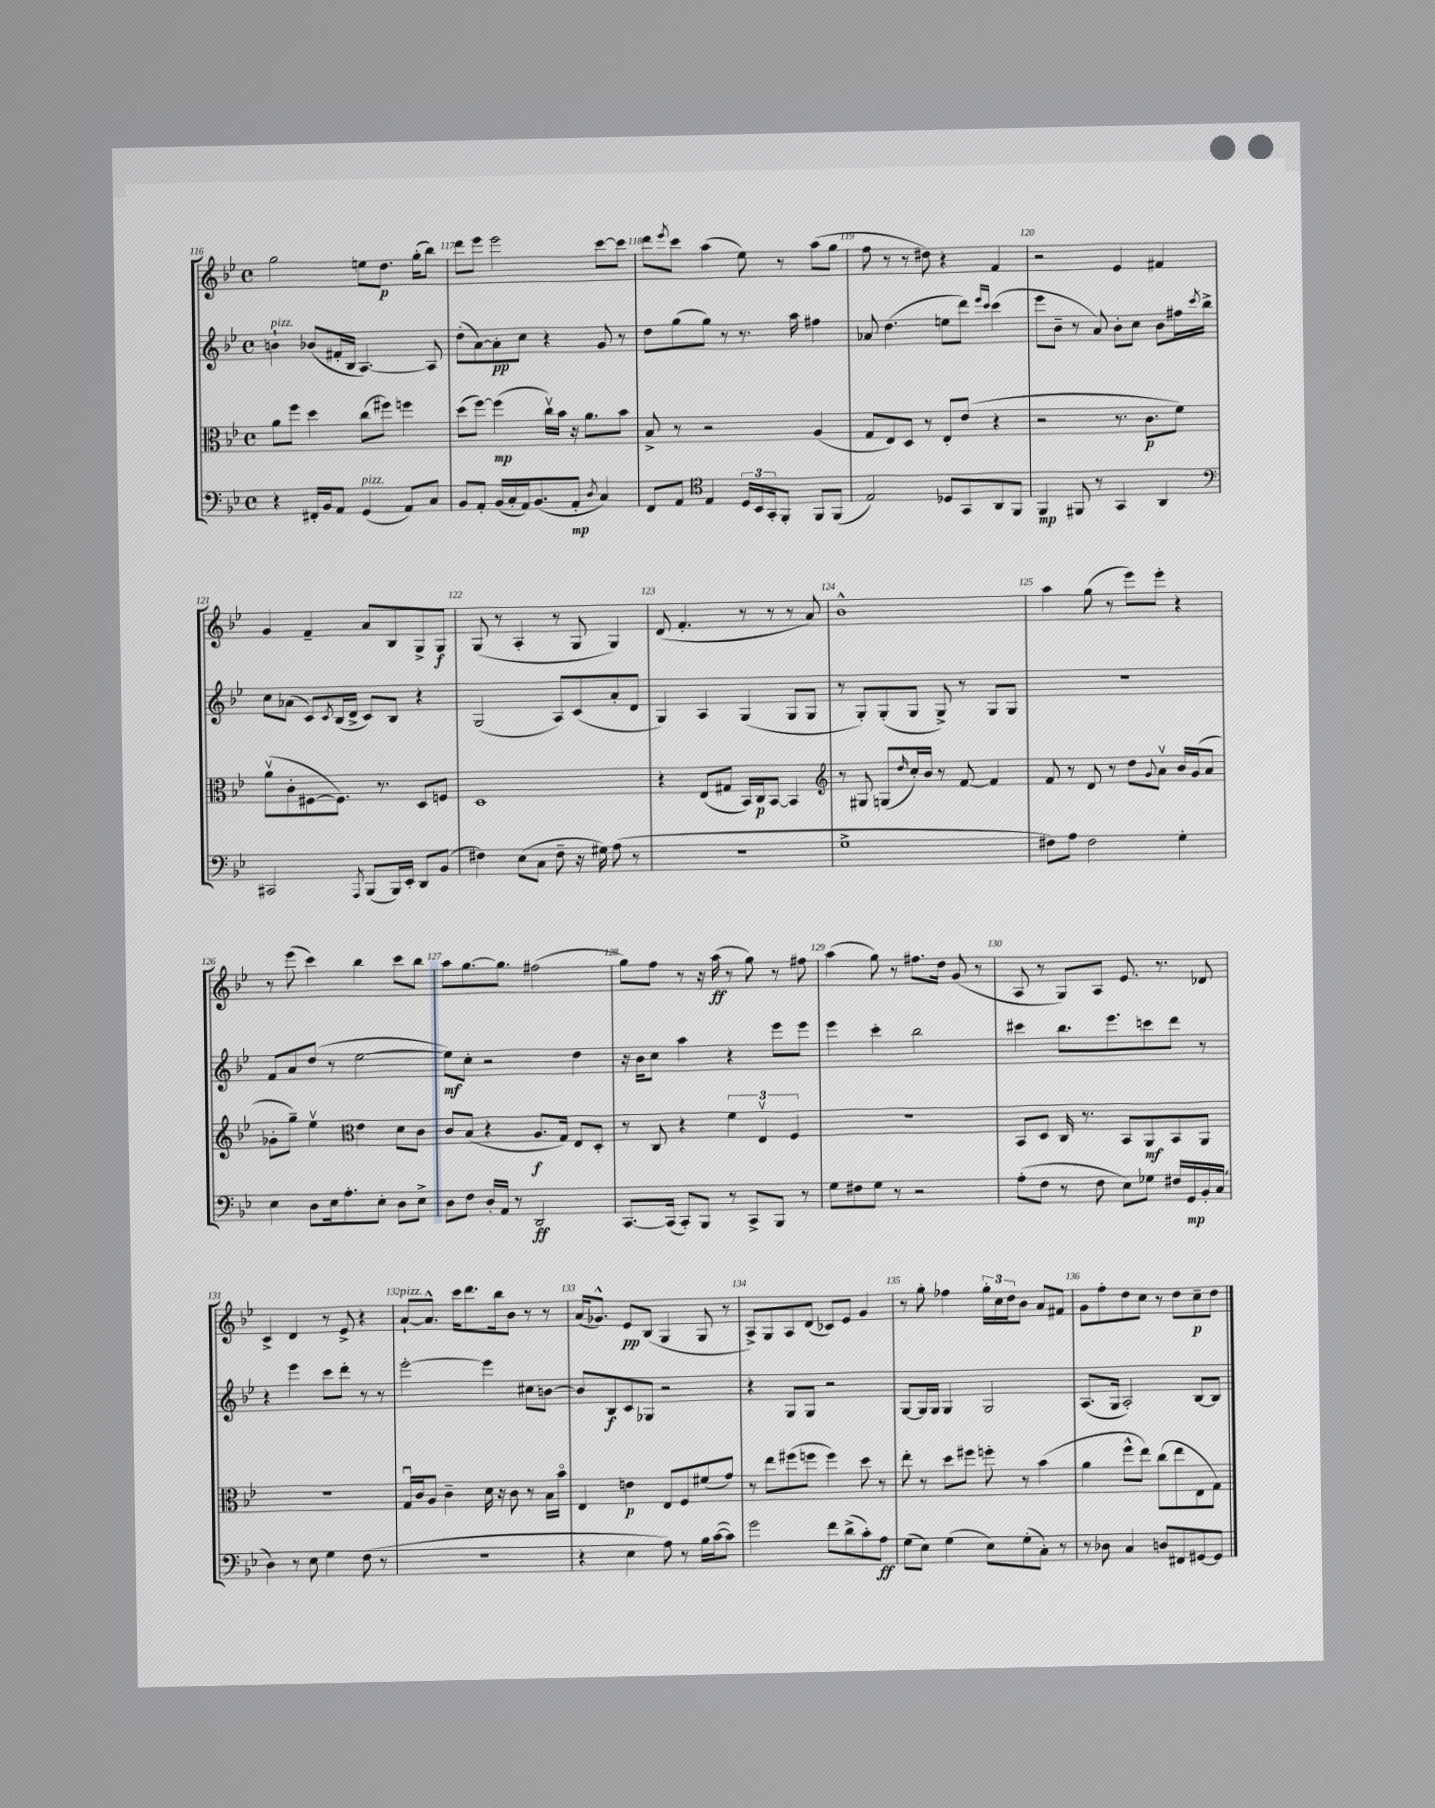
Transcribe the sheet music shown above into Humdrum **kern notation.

**kern	**kern	**kern	**kern
*staff4	*staff3	*staff2	*staff1
*clefF4	*clefC3	*clefG2	*clefG2
*k[b-e-]	*k[b-e-]	*k[b-e-]	*k[b-e-]
*M4/4	*M4/4	*M4/4	*M4/4
*met(c)	*met(c)	*met(c)	*met(c)
4r	8a\L	4b`\	2gg\
.	8ff\J	.	.
16FF#'/LL	4dd\	(8b-/L	.
16BB-/J	.	.	.
8AA/J	.	16f#'/L	.
.	.	16B-/JJ	.
(4GG/	(8cc\L	[4.A/)	8ee\L
.	8ff#\J)	.	8.dd\J
8AA/L)	4ff\	.	.
.	.	.	(16gg'\LK
8C/J	.	8A/]	8bb-\J)
=	=	=	=
8BB-/L	(8dd\L	(8dd'\L	8ddd\L
8AA'/J	[8ff\J)	[8a\)	8eee-\J
(16BB-/LL	(4ff\]	8a'\]	2eee-\
16C'/	.	.	.
16AA/J)	.	8cc\J	.
(8.BB-/	.	.	.
.	16ccv\LL)	4r	.
.	16b-\JJ	.	.
8AA'/J	16r	.	.
.	8.a\L	.	.
8qD/	.	.	.
4C/)	.	8g/	[8ccc\L
.	8b-\J	8r	8ccc\]J
=	=	=	=
8FF/L	8B-^/	8dd\L	8ddd\L
.	.	.	8qeee-/
8AA/J	8r	(8gg\	8ccc\J
*clefC4	*	*	*
4E-/	2r	8gg\J)	(4aa\
.	.	8r	.
24D/LL	.	8.r	8ee-\)
24BB-/	.	.	.
24GG'/J	.	.	.
8FF'/J	.	.	8r
.	.	16aa\	.
8FF/L	(4A/	4ff#\	(8aa\L
(8FF/J	.	.	8gg\J
=	=	=	=
2E-/)	8G/L	8a-/	8ff\
.	8E-/)	(4.dd\	8r
.	8D/J	.	8r
.	8r	.	8dd#\)
8D-/L	8E-'/L	8ee\L	4r
8GG/	(8e-/J	8ddd\J)	.
.	.	16qqeee-/LL	.
.	.	16qqccc/JJ	.
8AA/	4r	(4ccc\	4f/
8FF/J	.	.	.
=	=	=	=
4FF/	2r	8eee-\L	2r
.	.	8b-~\J	.
8FF#/	.	8r	.
8r	.	8a/)	.
4GG/	8.r	8b-'\L	4e-/
.	.	8cc\J	.
.	8.c\L	.	.
4AA/	.	8b-\L	4f#/
.	8f\J)	16ff#\L	.
.	.	8qccc/	.
.	.	16bb-^\JJ	.
=	=	=	=
*clefF4	*	*	*
2CC#/	(8av\L	8cc\L	4g/
.	8c'\	(8a-\J	.
.	[8F#\	8c/L)	4f~/
.	.	8qc/	.
.	8.F#\]J)	(16B-/L	.
.	.	16d^/JJ	.
8qAAA/	.	.	.
(8BBB-/L	.	8c/L)	8a/L
.	8.r	.	.
16BBB-/L)	.	8B-/J	8B-/
16EE-'/JJ	.	.	.
8DD/L	8D/L	4r	8G^/
(8BB-/J	8F/J	.	8G/J
=	=	=	=
4F#\)	1D	(2G/	(8G/
.	.	.	8r
(8E-\L	.	.	4A'/
8C\J	.	.	.
8F#~\	.	8A/L)	8r
16r	.	(8c/	8G/
16G#\)	.	.	.
(8A\	.	8a'/	4G/)
8r	.	8d/J	.
=	=	=	=
1r	4r	4G/)	(8d/
.	.	.	4.f'/
.	(8E-/L	4A/	.
.	8G#/J	.	.
.	16BB-/LL)	(4G/	8r
.	16C/J	.	.
.	[8BB-/J	.	8r
.	4BB-/]	8G/L	8r
.	.	8G/J	8a/)
=	=	=	=
*	*clefG2	*	*
1G^	8r	8r	1b-^^
.	8G#/	8G'/L)	.
.	(8G/L	(8G'/	.
.	16qqdd/	.	.
.	16cc'/L)	8G/J	.
.	16b-/JJ	.	.
.	8r	8G^/)	.
.	[8f/	8r	.
.	4f/]	8G/L	.
.	.	8G/J	.
=	=	=	=
8F#\L)	8f/	1r	4aa\
8A\J	8r	.	.
2F#\	8d/	.	(8gg\
.	8r	.	8r
.	8dd\L	.	8eee-\L)
.	8qqg/	.	.
.	8av\J	.	8eee-'\J
4G'\	16b-/LL	.	4r
.	(16g/J	.	.
.	8a/J	.	.
=	=	=	=
4E-\	8g-'\L	8f/L	8r
.	8gg~\J)	8a/	(8eee-\
8D\L	4ee-v\	(8dd/J	4ccc\)
16E-\k	.	8r	.
8.A'\	.	.	.
*	*clefC3	*	*
.	4e-\	[2ee-\	4bb-\
8E-'\J	.	.	.
8D\L	8d\L	.	8ccc\L
8E-^\J	8c\J	.	8bb-\J
=	=	=	=
8D\L	8c/L	8ee-\]L)	8aa\L
8F\J	(8B-/J	8cc'\J	[8.gg\
16D'/LL	4r	2r	.
16AA/JJ	.	.	8.gg\]J
8r	.	.	.
2DD/	8.A/L	.	(2ff#\
.	16G/Jk)	.	.
.	8E-/L	4dd\	.
.	8D'/J	.	.
=	=	=	=
[8.CC/L	8r	16r	8gg\L)
.	.	16b-\LK	.
.	8C/	8cc\J	8ff\J
(16CC/]Jk	.	.	.
8CC'/L)	4r	4aa\	8r
8BBB-/J	.	.	16r
.	.	.	(16aa\
8r	6f\	4r	8r
8CC^/L	.	.	8gg\)
.	6E-v/	.	.
8BBB-/J	.	8eee-\L	8r
.	6F/	.	.
8r	.	8eee-\J	8ff#\
=	=	=	=
8G\L	1r	4eee-\	(4aa\
8F#\	.	.	.
8G\J	.	4ccc'\	8gg\)
8r	.	.	8r
2r	.	2bb-\	8.ff#\L
.	.	.	16dd\Jk
.	.	.	(8g/
.	.	.	8r
=	=	=	=
(8A'\L	8BB-/L	4ccc#\	8A/
8F\J	8D/J	.	8r
8r	16C/	8.bb-\L	8G/L)
.	8.r	.	.
8F\	.	.	8A/J
.	.	8.eee-\	.
8E-\L)	8BB-/L	.	8.e-/
8G-\J	8AA/	8ccc\	.
.	.	.	8.r
16F#/LL	8BB-/	8ddd\J	.
16GG/	.	.	.
16BB-'/	8AA/J	8r	8d-/
(16C/JJ	.	.	.
=	=	=	=
4D\)	1r	4r	4c^/
8r	.	4eee-\	4d/
8E-\	.	.	.
4G\	.	8ccc\L	8r
.	.	8ddd'\J	8e-^/
(8F\	.	8r	4r
8r	.	8r	.
=	=	=	=
1r	16Gu/LL	[2eee-'\	[8a`/L
.	16c/J	.	.
.	8A/J	.	8.a^^/]J
.	4c~\	.	.
.	.	.	16ccc\LK
.	.	.	8.ddd\
.	16d\	4eee-\]	.
.	16r	.	16bb-\k
.	8c\	.	8b-\J
.	8r	8cc#\L	8r
.	16B-\LL	[8b\J	8r
.	16b-o\JJ	.	.
=	=	=	=
4r	4E-/	8b/]L	(16a/LK
.	.	.	8.g-^^/J)
.	.	8B-/	.
4E-\	4e\	8c/	8e-/L
.	.	8G-/J	(8B-/J
8A\)	8E-/L	2r	4G/
8r	8F/	.	.
16B-\LL	(8f#/	.	8G/
([16c\J	.	.	.
8c\]J)	8g/J)	.	8r
=	=	=	=
2g\	8r	4r	8A^/L)
.	8ee-\L	.	8G/
.	(8ff#\	8G/L	8A/
.	8ff\J	8G/J	(8d/J
8f\L	4ff\)	2r	8c-/L)
(8d^\	.	.	8e-/J
8c'\)	8dd\	.	4g/
8A\J	8r	.	.
=	=	=	=
(8G\L	8ee-'\	[8G/L	8r
8E-\J)	8r	16G/]L	8gg'\
.	.	16G/JJ	.
(4G\	8dd\L	4G/	4ff-\
.	8ff#\J	.	.
8E-\L)	8ff'\	2G/	24gg'\LL
.	.	.	24cc\
.	.	.	24dd\J
(8G'\	8r	.	8b-\J
8C'\J)	(4b-\	.	8a/L
8r	.	.	8f#/J
=	=	=	=
8r	4a\	(8.A/L	8g\L
8D-\	.	.	8ff'\
.	.	16G/Jk	.
4C/	8ff^^\L	2A'/)	8dd\
.	8ee-\J)	.	8cc\J
8D/L	(8cc\L	.	8r
8FF#/	8ee-\	.	8dd\L
[8GG#/	8E-\	[8B-/L	8cc~\
8GG#/]J	8G\J)	8B-/]J	8dd\J
==	==	==	==
*-	*-	*-	*-
